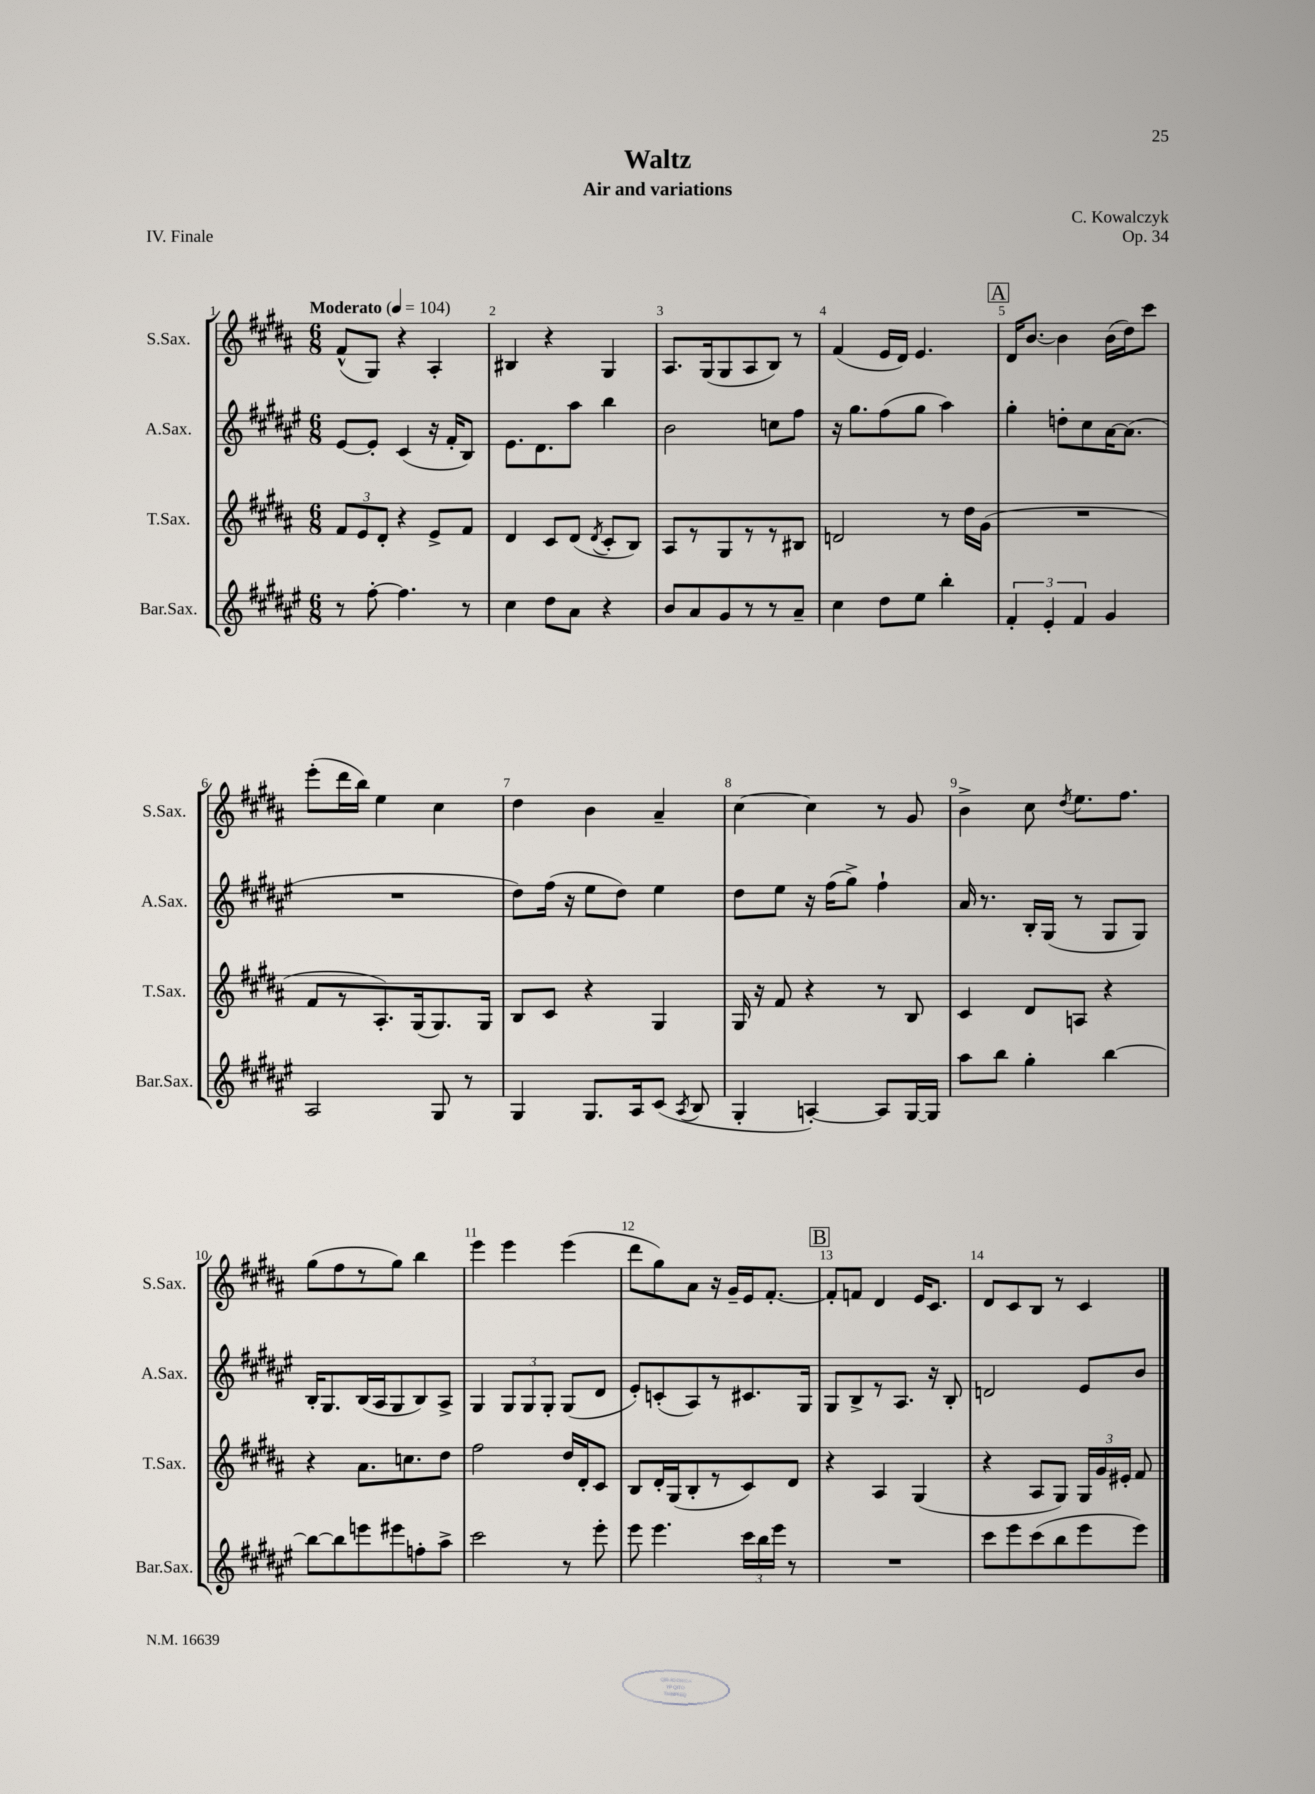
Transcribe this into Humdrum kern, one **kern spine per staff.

**kern	**kern	**kern	**kern
*part4	*part3	*part2	*part1
*staff4	*staff3	*staff2	*staff1
*I"Bar.Sax.	*I"T.Sax.	*I"A.Sax.	*I"S.Sax.
*I'Bar.Sax.	*I'T.Sax.	*I'A.Sax.	*I'S.Sax.
*clefG2	*clefG2	*clefG2	*clefG2
*k[f#c#g#d#a#e#]	*k[f#c#g#d#a#]	*k[f#c#g#d#a#e#]	*k[f#c#g#d#a#]
*M6/8	*M6/8	*M6/8	*M6/8
*MM104	*MM104	*MM104	*MM104
=1	=1	=1	=1
!	!	!	!LO:TX:a:B:t=Moderato
8r	12f#/L	[8e#/L	(8f#^^/L
.	12e/	.	.
[8ff#'\	.	8e#'/J]	8G#/J)
.	12d#'/J	.	.
4.ff#\]	4r	(4c#/	4r
.	8e^/L	16r	4A#'/
.	.	16f#'/KL	.
8r	8f#/J	8B/J)	.
=2	=2	=2	=2
4cc#\	4d#/	8.e#\L	4B#X/
.	.	8.d#\	.
8dd#\L	8c#/L	.	4r
8a#\J	(8d#/J	8aa#\J	.
.	8qd#/	.	.
4r	8c#'/L	4bb\	4G#/
.	8B/J)	.	.
=3	=3	=3	=3
8b/L	8A#/L	2b\	8.A#/L
8a#/	8r	.	.
.	.	.	(16G#/k
8g#/	8G#/	.	8G#/
8r	8r	.	8A#/
8r	8r	8ccn\L	8B/J)
8a#~/J	8B#X/J	8ff#\J	8r
=4	=4	=4	=4
4cc#\	2dn/	16r	(4f#/
.	.	8.gg#\L	.
8dd#\L	.	(8ff#\	16e/LL
.	.	.	16d#/JJ)
8ee#\J	.	8gg#\J	4.e/
4bb'\	8r	4aa#\)	.
.	16dd#\LL	.	.
.	(16g#\JJ	.	.
!!LO:REH:place=s1:t=A
=5	=5	=5	=5
6f#'/	2.r	4gg#'\	16d#/KL
.	.	.	[8.b/J
6e#'/	.	.	.
.	.	8ddn'\L	4b\]
6f#/	.	.	.
.	.	8cc#\	.
4g#/	.	[16a#\K	(16b\LL
.	.	(8.a#\J]	16dd#\J)
.	.	.	8ccc#\J
!!LO:LB:g=z
=6	=6	=6	=6
2A#/	8f#/L	2.r	(8eee'\L
.	8r	.	16ddd#\L
.	.	.	16bb\JJ)
.	8.A#'/)	.	4ee\
.	(16G#/k	.	.
8G#/	8.G#/)	.	4cc#\
8r	.	.	.
.	16G#/Jk	.	.
=7	=7	=7	=7
4G#/	8B/L	8dd#\L)	4dd#\
.	8c#/J	(16ff#\Jk	.
.	.	16r	.
8.G#/L	4r	8ee#\L	4b\
.	.	8dd#\J)	.
16A#/k	.	.	.
(8c#/J	4G#/	4ee#\	4a#~/
8qA#/	.	.	.
8B/	.	.	.
=8	=8	=8	=8
4G#'/	16G#/	8dd#\L	[4cc#\
.	16r	.	.
.	8f#/	8ee#\J	.
[4An'/)	4r	16r	4cc#\]
.	.	(16ff#\KL	.
.	.	8gg#^\J)	.
8A/L]	8r	4ff#`\	8r
[16G#/L	8B/	.	8g#/
16G#/JJ]	.	.	.
=9	=9	=9	=9
8aa#\L	4c#/	16a#/	4b^\
.	.	8.r	.
8bb\J	.	.	.
4gg#'\	8d#/L	16B'/LL	8cc#\
.	.	(16G#/JJ	.
.	.	.	8qdd#/
.	8An/J	8r	8.ee\L
[4bb\	4r	8G#/L	.
.	.	.	8.ff#\J
.	.	8G#/J)	.
!!LO:LB:g=z
=10	=10	=10	=10
8bb\L_	4r	16B'/KL	(8gg#\L
.	.	8.G#/	.
8bb\]	.	.	8ff#\
8eeen\	8.a#\L	(16B/L	8r
.	.	16A#/J	.
8eee#X\	.	8G#/	8gg#\J)
.	8.ccn\	.	.
8ffn'\	.	8B/)	4bb\
8aa#^\J	8dd#\J	8A#^/J	.
=11	=11	=11	=11
2ccc#\	2ff#\	4G#/	4eee\
.	.	12G#/L	4eee\
.	.	12G#/	.
.	.	12G#'/J	.
8r	16dd#/LL	(8G#/L	(4eee\
.	16d#'/J	.	.
8eee#'\	8c#/J	8d#/J	.
=12	=12	=12	=12
8eee#\	8B/L	8e#'/L)	8ddd#\L
4.eee#\	16d#'/L	(8cn'/	8gg#\)
.	(16G#/J	.	.
.	8B'/	8A#/)	8a#\J
.	8r	8r	16r
.	.	.	16g#~/LL
24ccc#\LL	8c#/)	8.c#X/	16e/J
24bb\	.	.	.
.	.	.	[8.f#'/J
24eee#\JJ	.	.	.
8r	8d#/J	.	.
.	.	16G#/Jk	.
!!LO:REH:place=s1:t=B
=13	=13	=13	=13
2.r	4r	8G#/L	8f#'/L]
.	.	8B^/	8fn/J
.	4A#/	8r	4d#/
.	.	8.A#/J	.
.	(4G#/	.	16e/KL
.	.	16r	8.c#/J
.	.	8B'/	.
=14	=14	=14	=14
8ccc#\L	4r	2dn/	8d#/L
8eee#\	.	.	8c#/
(8ccc#\	8A#/L	.	8B/J
8bb\	8G#/J)	.	8r
8eee#\	24G#/LL	8e#/L	4c#/
.	24g#/	.	.
.	24e#X'/JJ	.	.
8eee#\J)	8f#/	8b/J	.
==	==	==	==
*-	*-	*-	*-
